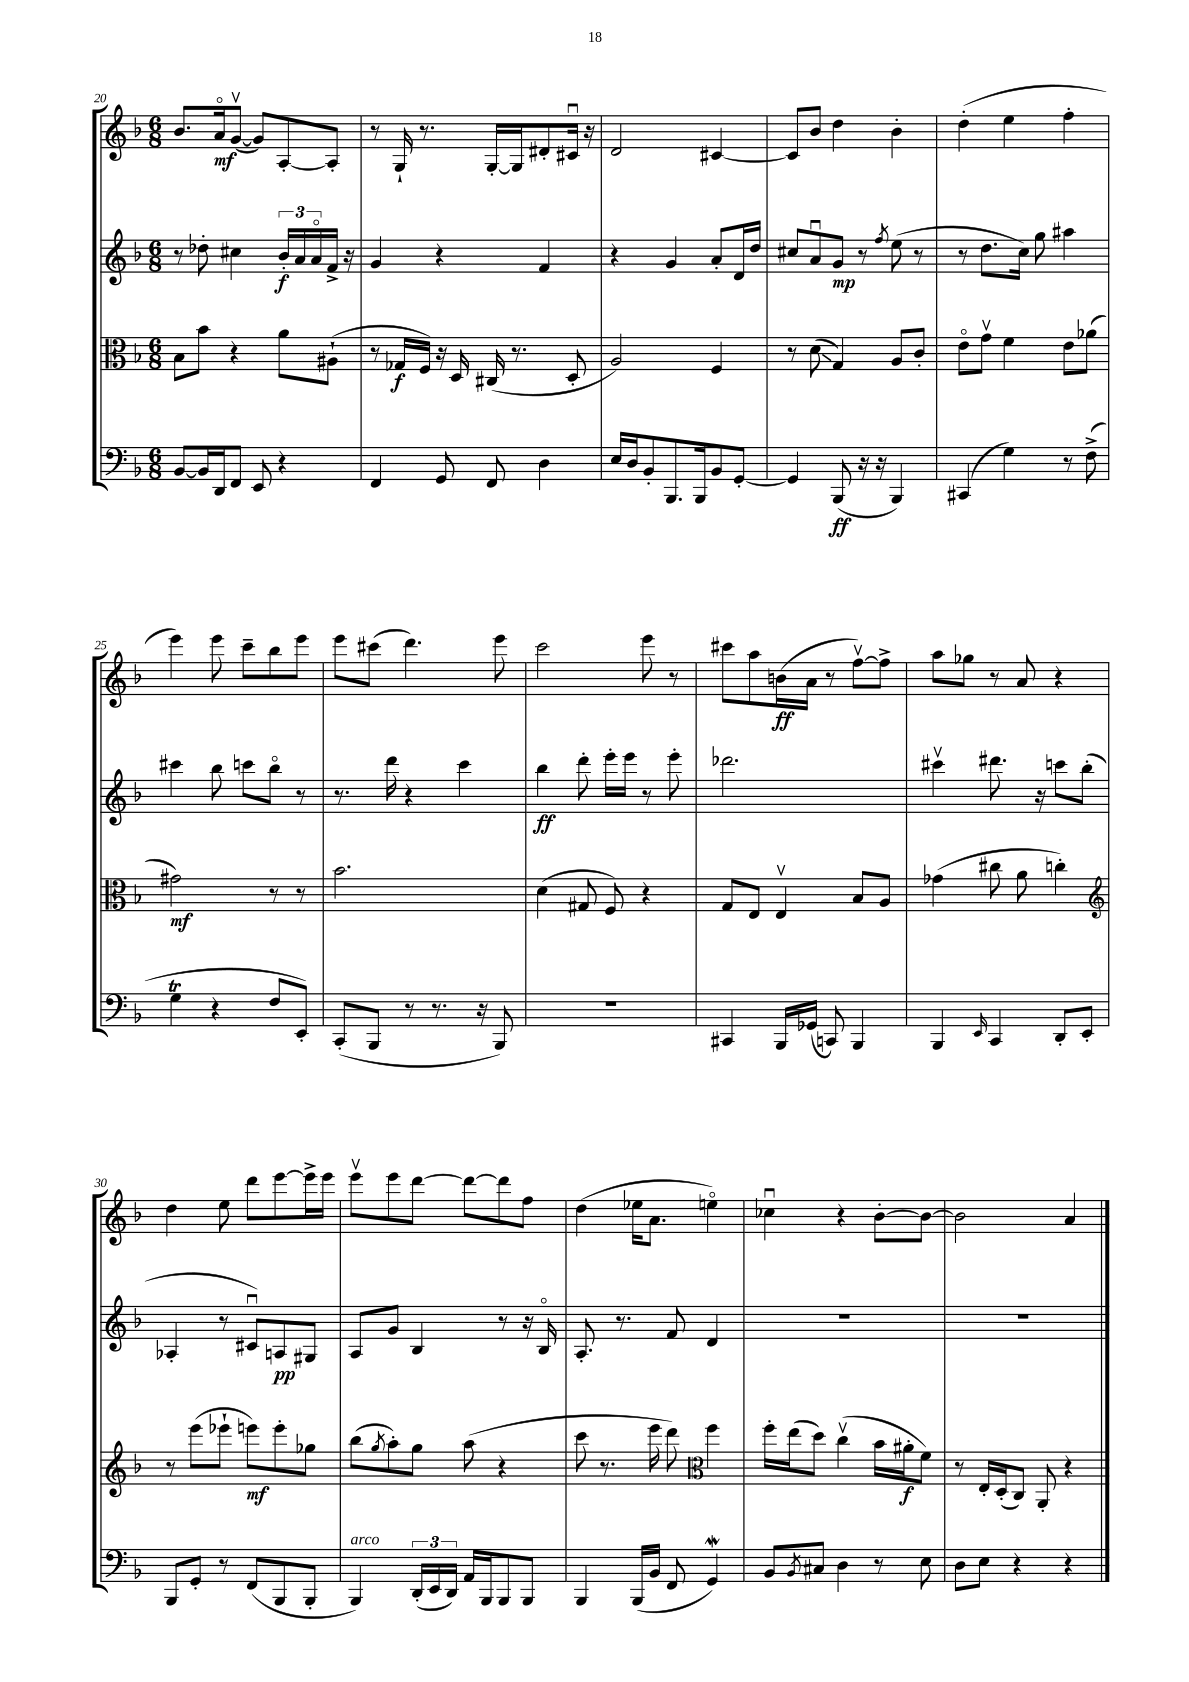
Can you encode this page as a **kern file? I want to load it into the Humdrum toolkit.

**kern	**kern	**kern	**kern
*staff4	*staff3	*staff2	*staff1
*clefF4	*clefC3	*clefG2	*clefG2
*k[b-]	*k[b-]	*k[b-]	*k[b-]
*M6/8	*M6/8	*M6/8	*M6/8
[8BB-	8B-	8r	8.b-
16BB-]	8b-	8dd-'	.
16DD	.	.	16ao
8FF	4r	4cc#	([8gv
8EE	.	.	8g])
4r	8a	24b-'	[8A'
.	.	24a	.
.	.	24ao	.
.	(8A#`	16f^	8A']
.	.	16r	.
=	=	=	=
4FF	8r	4g	8r
.	16G-	.	16G`
.	16F)	.	8.r
8GG	16r	4r	.
.	16D	.	.
8FF	(16C#	.	[16G'
.	8.r	.	16G]
4D	.	4f	8d#'
.	8D'	.	16c#u
.	.	.	16r
=	=	=	=
16E	2A)	4r	2d
16D	.	.	.
8BB-'	.	.	.
8.BBB-	.	4g	.
16BBB-	.	.	.
8BB-	4F	8a'	[4c#
[8GG'	.	16d	.
.	.	16dd	.
=	=	=	=
4GG]	8r	8cc#	8c#]
.	(8d	8au	8b-
(8BBB-	4G)	8g	4dd
16r	.	8r	.
16r	.	.	.
.	.	8qff	.
4BBB-)	8A	(8ee	4b-'
.	8c'	8r	.
=	=	=	=
(4CC#	8eo	8r	(4dd'
.	8gv	8.dd	.
4G)	4f	.	4ee
.	.	16cc)	.
.	.	8gg	.
8r	8e	4aa#	4ff'
(8F^	(8a-	.	.
=	=	=	=
4G	2g#)	4ccc#	4eee)
4r	.	8bb-	8eee
.	.	8ccc	8ccc~
8F	8r	8bb-o	8bb-
8EE')	8r	8r	8eee
=	=	=	=
(8CC'	2.b-	8.r	8eee
8BBB-	.	.	(8ccc#
.	.	16ddd	.
8r	.	4r	4.ddd)
8.r	.	.	.
.	.	4ccc	.
16r	.	.	.
8BBB-)	.	.	8eee
=	=	=	=
2.r	(4d	4bb-	2ccc
.	8G#	8ddd'	.
.	8F)	16eee'	.
.	.	16eee	.
.	4r	8r	8eee
.	.	8eee'	8r
=	=	=	=
4CC#	8G	2.ddd-	8ccc#
.	8E	.	8aa
16BBB-	4Ev	.	(16b
(16GG-	.	.	16a
8CC)	.	.	8r
4BBB-	8B-	.	[8ffv)
.	8A	.	8ff^]
=	=	=	=
4BBB-	(4g-	4ccc#v	8aa
.	.	.	8gg-
16qqEE	.	.	.
4CC	8cc#	8.ddd#	8r
.	8a	.	8a
.	.	16r	.
8DD'	4cc')	8ccc	4r
8EE'	.	(8bb-'	.
=	=	=	=
*	*clefG2	*	*
8BBB-	8r	4A-'	4dd
8GG'	(8eee	.	.
8r	8eee-`	8r	8ee
(8FF	8eee)	8c#u)	8ddd
8BBB-	8eee'	8A	[8eee
8BBB-'	8gg-	8G#	16eee^]
.	.	.	16eee
=	=	=	=
4BBB-)	(8bb-	8A	8eeev
.	8qgg	.	.
.	8aa')	8g	8eee
(24DD'	8gg	4B-	[8ddd
24EE	.	.	.
24DD)	.	.	.
16AA	(8aa	.	8ddd_
16BBB-	.	.	.
8BBB-	4r	8r	8ddd]
8BBB-	.	16r	8ff
.	.	16B-o	.
=	=	=	=
4BBB-	8ccc	8.A'	(4dd
.	8.r	.	.
.	.	8.r	.
(16BBB-	.	.	16ee-
16BB-	16eee	.	8.a
8FF	8ddd)	8f	.
*	*clefC3	*	*
4GG)	4ff	4d	4eeo)
=	=	=	=
8BB-	16ff'	2.r	4cc-u
.	(16ee	.	.
8qBB-	.	.	.
8C#	8dd)	.	.
4D	(4ccv	.	4r
8r	16b-	.	[8b-'
.	16a#'	.	.
8E	8f)	.	8b-_
=	=	=	=
8D	8r	2.r	2b-]
8E	16E'	.	.
.	(16D'	.	.
4r	8C)	.	.
.	8AA'	.	.
4r	4r	.	4a
==	==	==	==
*-	*-	*-	*-
